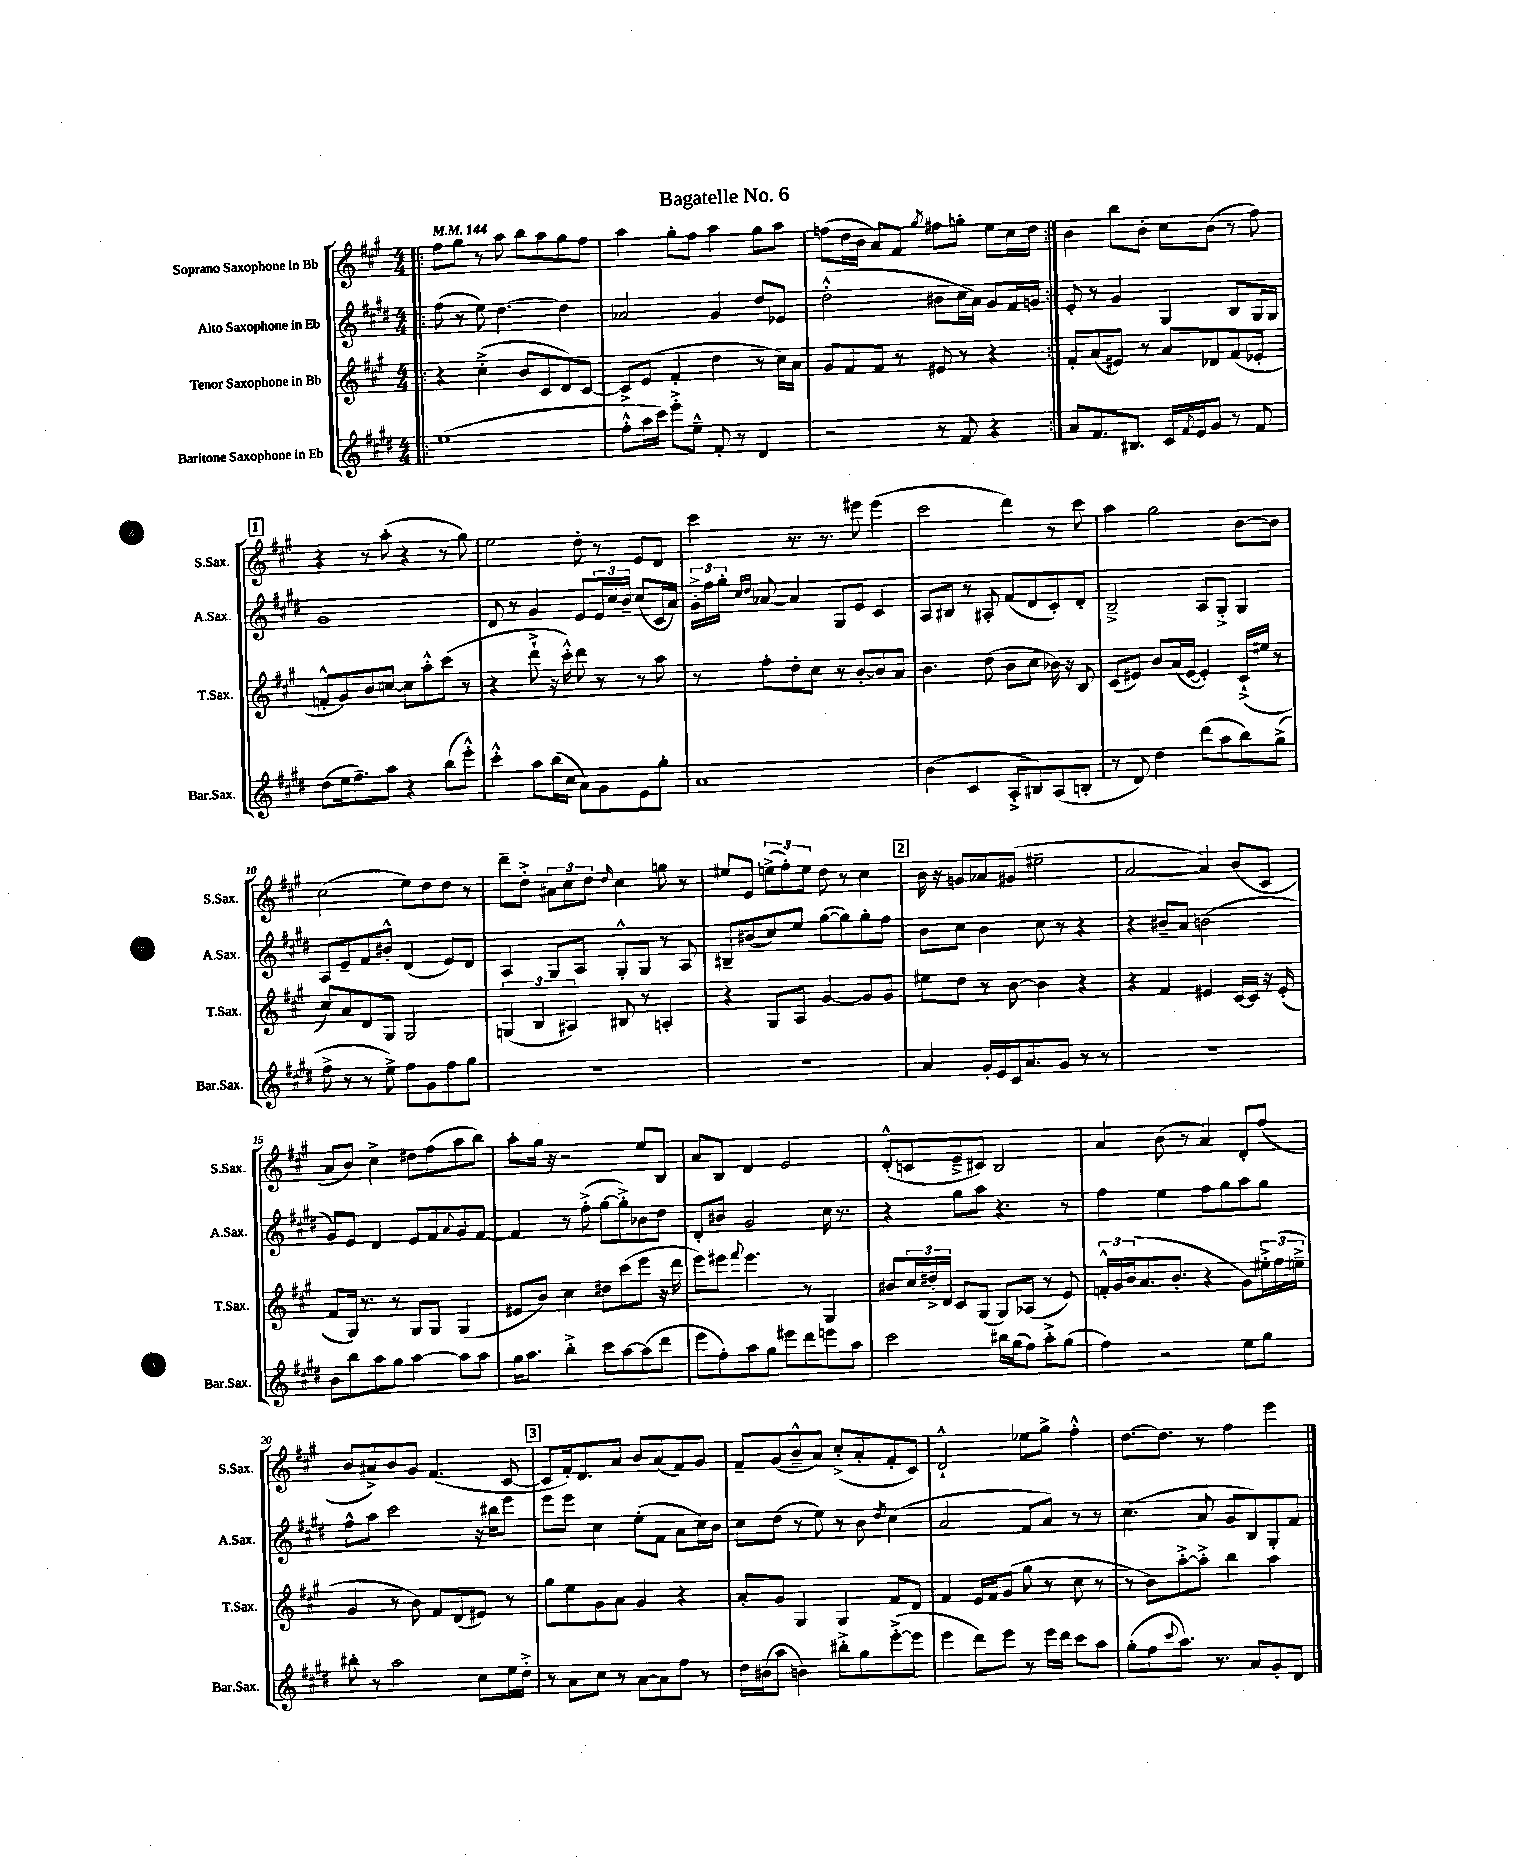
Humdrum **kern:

**kern	**kern	**kern	**kern
*part4	*part3	*part2	*part1
*staff4	*staff3	*staff2	*staff1
*I"Baritone Saxophone in Eb	*I"Tenor Saxophone in Bb	*I"Alto Saxophone in Eb	*I"Soprano Saxophone in Bb
*I'Bar.Sax.	*I'T.Sax.	*I'A.Sax.	*I'S.Sax.
*clefG2	*clefG2	*clefG2	*clefG2
*k[f#c#g#d#]	*k[f#c#g#]	*k[f#c#g#d#]	*k[f#c#g#]
*M4/4	*M4/4	*M4/4	*M4/4
*MM144	*MM144	*MM144	*MM144
=1!|:	=1!|:	=1!|:	=1!|:
(1ee	4r	(8ff#\	8ff#\L
.	.	8r	8gg#\J
.	(4cc#'^\	8ee\)	8r
.	.	[4.dd#\	8aa\
.	8b/L	.	8bb\L
.	8c#/	.	8aa\
.	8d/)	4dd#\]	8gg#\
.	[8c#/J	.	8ff#\J
=2	=2	=2	=2
8ff#'^^\L	8c#^/L]	2a-X/	4aa\
16aa\L	(8e/J	.	.
16ccc#\JJ)	.	.	.
8eee'^\L	4f#'/	.	8gg#'\L
8ee~^^\J	.	.	8ff#\J
8f#'/	4dd\	4g#/	4aa\
8r	.	.	.
4d#/	8r	8dd#/L	8gg#\L
.	16cc#\LL)	8e-X/J	8aa\J
.	16a\JJ	.	.
=3	=3	=3	=3
2r	8g#/L	(2dd#'^^\	(8ffn\L
.	8f#/	.	16dd\L
.	.	.	16b\JJ
.	8f#/J	.	8a/L)
.	8r	.	8f#/J
.	.	.	8qgg#/
8r	8e#X/	8b#X\L	8ff#X\L
8f#/	8r	16cc#\L	8ggn'\J
.	.	16a\JJ)	.
4r	4r	8g#/L	8ee\L
.	.	16f#/L	16cc#\L
.	.	16gn/JJ	16dd\JJ
=4:|!	=4:|!	=4:|!	=4:|!
8a/L	8f#'/L	8e'/	4b\
8.f#/	(8a/	8r	.
.	8e#X/J)	4g#/	8bb\L
8.B#X/J	.	.	.
.	8r	.	8b'\J
16c#/LL	8a/L	4G#/	8cc#\L
8qf#/	.	.	.
16e/J	.	.	.
8g#/J	8d-X/	.	(8b\J
8r	(8f#/	8B/L	8r
8f#/	8e-X'/J	16G#/L	8ff#\)
.	.	16G#/JJ	.
!!LO:LB:g=z
!!LO:REH:place=s1:t=1
=5	=5	=5	=5
(8dd#\L	8fn'^^/L	1g#	4r
16ee\k	8g#/)	.	.
8.ff#~\)	.	.	.
.	8b/	.	8r
8aa\J	[8ccn/J	.	(8aa'\
4r	8cc\L]	.	4r
.	8aa'^^\	.	.
(8bb\L	(8ccc#\J	.	8r
8eee'^^\J)	8r	.	8gg#\)
=6	=6	=6	=6
4ccc#'^^\	4r	8d#/	2ee\
.	.	8r	.
8aa\L	8ddd`^\	4g#/	.
(16bb\L	16r	.	.
16cc#\JJ	16ccc#'^^\)	.	.
8a\L)	8ddd\	8e/L	8dd'\
8g#\	8r	24e/L	8r
.	.	24cc#/	.
.	.	24b~/JJ	.
8e\	8r	(8cc#/L	8e/L
8gg#'\J	8aa\	16c#/L	8d/J
.	.	16a/JJ)	.
=7	=7	=7	=7
1a	8r	24g#'^\LL	4ccc#\
.	.	24ff#\	.
.	.	24gg#'\JJ	.
.	.	16qqcc#/LL	.
.	.	16qqdd#/JJ	.
.	8ff#'\L	[8a-X/	.
.	8dd'\	4a-/]	8.r
.	8cc#\J	.	.
.	.	.	8.r
.	8r	8G#/L	.
.	[8b'/L	8e/J	8eee#X\
.	8b/]	4c#/	(4eee#\
.	8a/J	.	.
=8	=8	=8	=8
(4b\	4.b\	8A/L	2ccc#\
.	.	8B#X/J	.
4c#/	.	8r	.
.	(8dd\	8A#X'/	.
8A'^/L	8b\L	(8f#/L	4ddd\)
8B#X/)	8cc#\J	8d#/	.
(8A/	16b-X\)	8c#'/)	8r
.	16r	.	.
8Bn'/J	8B/	8d#'/J	8ccc#\
=9	=9	=9	=9
8r	(8c#/L	2B~^/	4aa\
8d#/)	8e#X/J)	.	.
4dd#\	8b/L	.	2gg#\
.	(16a/L	.	.
.	[16e#/JJ	.	.
(8ddd#\L	4e#'/])	8A/L	.
8aa\	.	8G#'^/J	.
8bb\)	(16c#`^/LL	4G#/	[8b\L
.	16ee#X/JJ	.	.
(8gg#^\J	8r	.	8b\J]
!!LO:LB:g=z
=10	=10	=10	=10
8ff#^\	8cc#/L)	8A/L	(2cc#\
8r	8a/	8e~/	.
8r	8d/	8f#/	.
8ee^\)	8G#/J	8b#X'^^/J	.
8ff#\L	2G#/	(4d#/	8ee\L)
8g#\	.	.	8dd\
8ff#\	.	8e/L)	8dd\J
8gg#\J	.	8d#/J	8r
=11	=11	=11	=11
1r	(6Gn/	4A/	8ddd~\L
.	.	.	8dd'^\J
.	6B/	.	.
.	.	8G#/L	12a#X\L
.	6A#X/)	.	12cc#\
.	.	8A/J	.
.	.	.	12dd\J
.	.	.	16qqdd/
.	8B#X/	8G#'^^/L	4cc#\
.	8r	8G#/J	.
.	4An'/	8r	8ggn\
.	.	8A/	8r
=12	=12	=12	=12
1r	4r	8B#X~/L	8ee#X/L
.	.	(8b#X/	8e/J
.	8G#/L	8cc#/)	(12een^\L
.	.	.	12ff#'\)
.	8A/J	8ee/J	.
.	.	.	12ee\J
.	[4g#/	([8gg#\L	8dd\
.	.	8gg#\])	8r
.	8g#/L]	8gg#'\	4cc#\
.	8g#/J	8ff#\J	.
!!LO:REH:place=s1:t=2
=13	=13	=13	=13
4a/	8ee#X\L	8b\L	16b\
.	.	.	16r
.	8dd\J	8cc#\J	8gn/L
16g#'/LL	8r	4b\	8a-X/
16e/	.	.	.
16c#/J	[8b\	.	(8g#X/J
8.a/	.	.	.
.	4b\]	8cc#\	2ee#X~\
8g#/J	.	8r	.
8r	4r	4r	.
8r	.	.	.
=14	=14	=14	=14
1r	4r	4r	[2a/
.	4f#/	8b#X~/L	.
.	.	8a/J	.
.	4e#X/	(2bn\	4a/])
.	[16c#/LL	.	(8b/L
.	16c#/JJ]	.	.
.	16r	.	8c#/J
.	(16e#'/	.	.
!!LO:LB:g=z
=15	=15	=15	=15
8b\L	8f#/L	8g#/L)	8a/L
8bb\	16G#/Jk)	8e/J	8b/J)
.	8.r	.	.
8aa\	.	4d#/	4cc#^\
8gg#\J	8r	.	.
[4aa\	8G#/L	8e/L	8dd#X\L
.	8G#/J	8f#/	(8ff#\
.	.	8qqa/	.
8aa\L]	(4G#/	8g#/	8aa\
8aa\J	.	[8f#/J	8bb\J)
=16	=16	=16	=16
16gg#\KL	8e#X/L	4f#/]	8aa'\L
8.aa\J	.	.	.
.	8b/J)	.	16gg#\Jk
.	.	.	16r
4bb'^\	4cc#\	8r	2r
.	.	(8ff#'^\	.
8ccc#\L	8dd#X\L	[8gg#\L	.
[8aa\	(8ccc#\	8gg#'^\])	.
(8aa\]	8eee\J	8b-X\	8ee/L
8ddd#\J	16r	8dd#\J	8B/J
.	16ddd\	.	.
=17	=17	=17	=17
8eee\L	8eee\L)	8d#'/L	8a/L
8ff#'\)	8eee#X\J	8b#X/J	8B/J
.	8qqfff#/	.	.
8aa\	4.eee#\	2g#/	4d/
8gg#\J	.	.	.
8eee#X\L	.	.	2e/
8ddd#\	8r	.	.
8eeen\	4G#/	16cc#\	.
.	.	8.r	.
8aa\J	.	.	.
=18	=18	=18	=18
2ccc#\	8b#X/L	4r	(8d'^^/L
.	24cc#/L	.	8cn/
.	24dd#X'^/	.	.
.	24d/JJ	.	.
.	8c#/L	8gg#\L	8e~^/
.	(8G#/J	8aa\J	8c#X/J)
16bb#X\LL	8G#/L)	4.r	2B/
(16gg#\J	.	.	.
8ff#\J)	(8A-X/J	.	.
8aa'^\L	8r	.	.
(8gg#\J	8e/)	8r	.
=19	=19	=19	=19
4ff#\)	24fn'^^/LL	4ff#\	4a/
.	24g#/	.	.
.	(24b/J	.	.
.	8.a/	.	.
2r	.	4ee\	(8b\
.	8.b'/J	.	.
.	.	.	8r
.	4r	8ff#\L	4a/)
.	.	8gg#\	.
8ee\L	8g#\L)	8aa\	8d'/L
8gg#\J	24ee#X'^\L	8gg#\J	(8ff#/J
.	(24ff#\	.	.
.	24een~^\JJ	.	.
!!LO:LB:g=z
=20	=20	=20	=20
8bb#X'\	4g#/	8ff#^^\L	8b/L
8r	.	8aa\J	8a#X^/)
2aa\	8r	2ccc#\	8b/
.	8b\)	.	8g#/J
.	8f#/L	.	(4.f#/
.	(8d/	.	.
8cc#\L	8e#X/J)	16r	.
.	.	16bb#X\KL	.
16ee\L	8r	8eee\J	[8c#/
16dd#'^\JJ	.	.	.
!!LO:REH:place=s1:t=3
=21	=21	=21	=21
8r	8gg#\L	8eee\L	8c#/L]
8a\L	8ee\	8eee\J	16f#'/k)
.	.	.	8.d/
8cc#\J	8g#\	4cc#\	.
8r	8a\J	.	8a/J
[8a\L	4g#/	(8ee'\L	8b/L
8a\]	.	8f#\J	(8a/
8ff#\J	4r	8a\L	8f#/)
8r	.	16cc#\L)	8g#/J
.	.	16b\JJ	.
=22	=22	=22	=22
16dd#\LL	8a'/L	8cc#\L	8f#~/L
(16b#X\J	.	.	.
8aa\J	8g#/J	(8dd#\J	(8g#/
4bn\)	4G#/	8r	8b~^^/
.	.	8ee\)	8a/J)
8bb#X'^\L	4G#/	8r	(8cc#'^/L
8gg#\	.	8b\	8a'/
.	.	8qdd#/	.
([8eee'^\	8f#/L	(4cc#\	8f#'/
8eee\J]	8d/J	.	8c#/J)
=23	=23	=23	=23
4eee\	4f#/	2a/	2d`^^/
8ddd#\L)	16e/LL	.	.
.	16f#/J	.	.
8eee\J	(8g#/J	.	.
8r	8gg#\	8f#/L	8ee-X\L
16eee\LL	8r	8a/J)	8gg#^\J
16ddd#\JJ	.	.	.
8ccc#\L	8cc#\	8r	4ff#'^^\
8aa\J	8r	8r	.
=24	=24	=24	=24
(8gg#'\L	8r	(4.cc#\	[8.dd\L
8ff#\	8b\L)	.	.
.	.	.	8.dd\J]
8qqccc#/	.	.	.
8.aa\J)	[8aa'^\	.	.
.	8aa'^\J]	8a/	8r
8.r	.	.	.
.	4bb\	8g#/L	4ff#\
8a/L	.	8B/)	.
8g#'/	4aa\	8G#'/	4eee\
8d#/J	.	8f#/J	.
==	==	==	==
*-	*-	*-	*-
